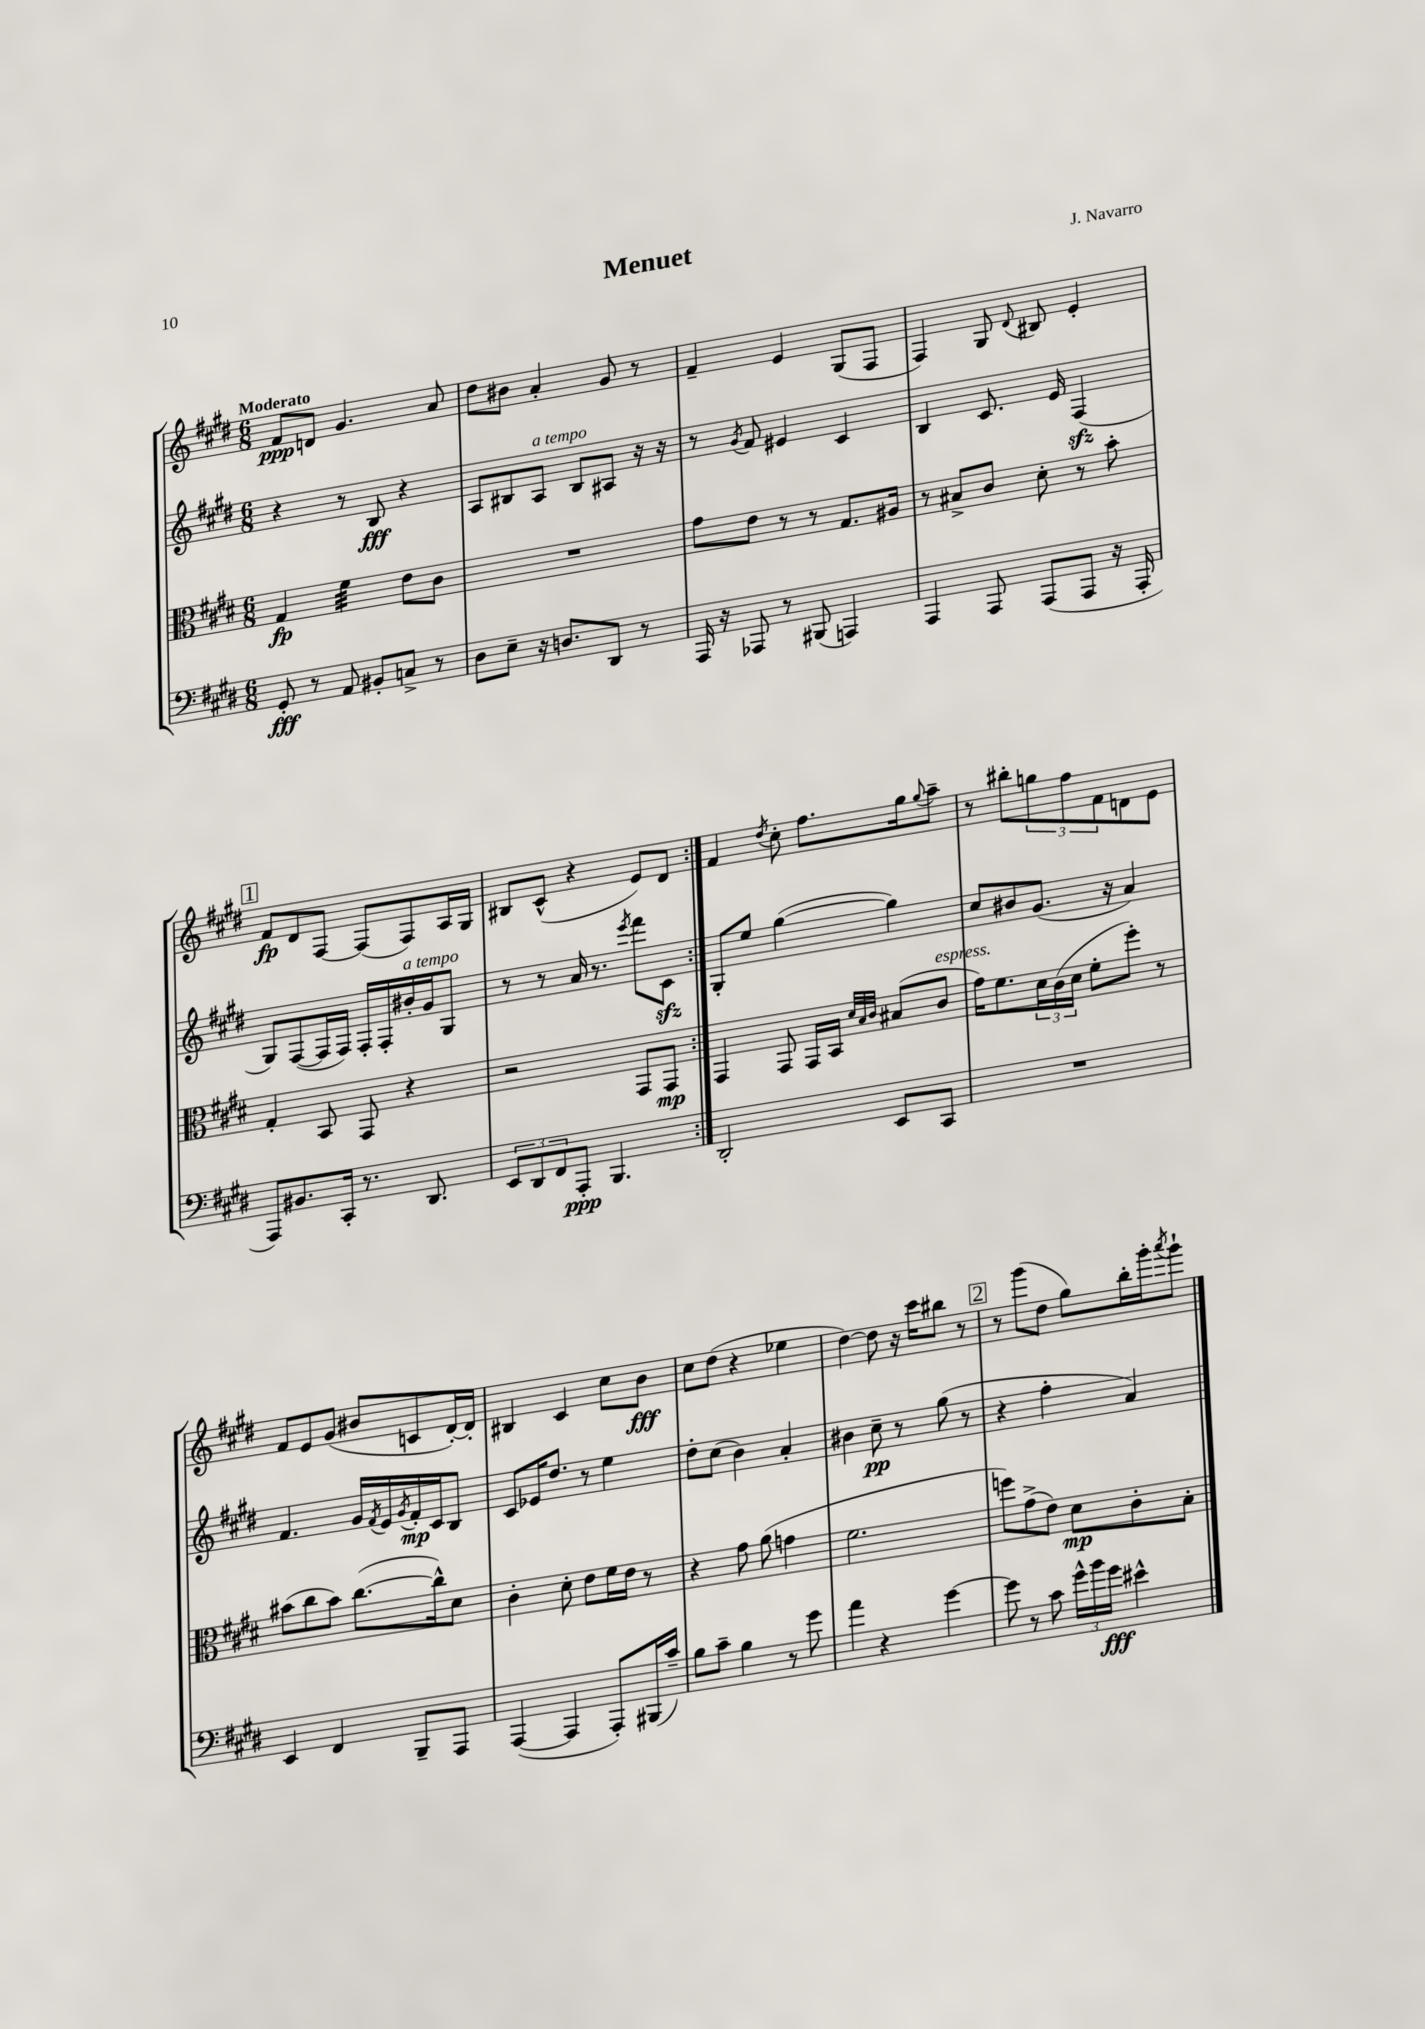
\header { title = "Menuet" composer = "J. Navarro" }
<<
\new StaffGroup <<
\new Staff = "s0" {
    \clef treble \key e \major \numericTimeSignature \time 6/8 \tempo "Moderato"
    \repeat volta 2 { fis'8\ppp d'8 gis'4. a'8 |
    dis''8 bis'8 a'4-. gis'8 r8 |
    fis'4-- e'4 gis8( fis8 |
    fis4) gis8 \appoggiatura { dis'8 } bis8 e'4-. |
    \mark \markup { \box "1" } fis'8\fp dis'8 fis8~ fis8( fis8) a16 gis16 |
    bis8 cis'8-^( r4 e'8) dis'8 | }
    fis'4 \acciaccatura { dis''8 } cis''8-. fis''8. gis''16 \appoggiatura { gis''8 } a''8-- |
    r8 bis''8-. \tuplet 3/2 { g''8 fis''8 fis'8 } d'8 e'8 |
    fis'8 e'8 gis'8( bis'8 c'8 dis'16~-.) dis'16-. |
    bis4 cis'4 cis''8 b'8\fff |
    cis''8 dis''8( r4 ees''4 |
    dis''4~) dis''8 r16 cis'''16 bis''8 r8 |
    \mark \markup { \box "2" } r8 gis'''8( dis''8 gis''8) b''16-. gis'''16-. \acciaccatura { a'''8 } gis'''8-! \bar "|." |
}
\new Staff = "s1" {
    \clef treble \key e \major \numericTimeSignature \time 6/8
    \repeat volta 2 { r4 r8 b8\fff r4 |
    a8 bis8 a8^\markup { \italic "a tempo" } bis8 ais8 r16 r16 |
    r8 \acciaccatura { gis'8 } fis'8 eis'4 cis'4 |
    b4 cis'8. e'16 fis4\sfz( |
    \mark \markup { \box "1" } gis8) fis8~( fis16 fis16) fis16-. fis16-. bis'16-.^\markup { \italic "a tempo" } gis'16 gis8 |
    r8 r8 a'16 r8. \acciaccatura { e'''8 } fis'''8 cis'8\sfz | }
    gis8-. e''8 gis''4~( gis''4) |
    cis''8 bis'8 gis'8.( r16 a'4) |
    fis'4. gis'16 \acciaccatura { fis'8 } e'16 \acciaccatura { gis'8 } fis'16-.\mp cis'16 b8 |
    cis'8 ees'16 dis''8. r8 e''4 |
    dis''8-. cis''8( b'4) a'4-. |
    bis'4 cis''8--\pp r8 gis''8( r8 |
    \mark \markup { \box "2" } r4 fis''4-. a'4) \bar "|." |
}
\new Staff = "s2" {
    \clef alto \key e \major \numericTimeSignature \time 6/8
    \repeat volta 2 { gis4\fp fis'4:32 e'8 cis'8 |
    R2. |
    gis'8 e'8 r8 r8 gis8. ais16 |
    r8 bis8-> cis'8 dis'8-. r8 b'8-. |
    \mark \markup { \box "1" } gis4-. b,8 gis,8 r4 |
    r2 gis,8 gis,8\mp | }
    gis,4 gis,8 gis,16 b,16 \grace { dis'32 b32 cis'32 } bis8( cis'8^\markup { \italic "espress." } |
    gis'16) fis'8. \tuplet 3/2 { dis'16 cis'16( dis'16 } fis'8-. fis''8-.) r8 |
    bis'8( cis''8 bis'8) cis''8.~( cis''16-^) dis'8 |
    cis'4-. dis'8-. e'8 fis'16 e'16 r8 |
    r4 gis'8 a'8( g'4 |
    fis'2. |
    \mark \markup { \box "2" } f''8) gis'8->( e'8) dis'8\mp cis'8-. b8-. \bar "|." |
}
\new Staff = "s3" {
    \clef bass \key e \major \numericTimeSignature \time 6/8
    \repeat volta 2 { gis,8-.\fff r8 a,8 bis,8-. c8-> r8 |
    dis8 e8-- r16 d8. dis,8 r8 |
    a,,16 r16 aes,,8 r8 bis,,8( a,,4) |
    a,,4 a,,8 a,,8( a,,8 r16 a,,16-. |
    \mark \markup { \box "1" } a,,8) bis,8. cis,16-. r8. dis,8. |
    \tuplet 3/2 { e,8 dis,8 fis,8 } a,,8-.\ppp b,,4. | }
    dis,2-. e,8 cis,8 |
    R2. |
    e,4 fis,4 b,,8-- a,,8 |
    a,,4~( a,,4 a,,8-.) bis,,16( cis'16--) |
    b8 cis'8-- b4 r8 gis'8 |
    a'4 r4 gis'4~ |
    \mark \markup { \box "2" } gis'8 r8 cis'8 \tuplet 3/2 { gis'16-^ b'16 gis'16\fff } eis'4-^ \bar "|." |
}
>>
>>
\layout { \context { \Score \remove "Bar_number_engraver" } }
